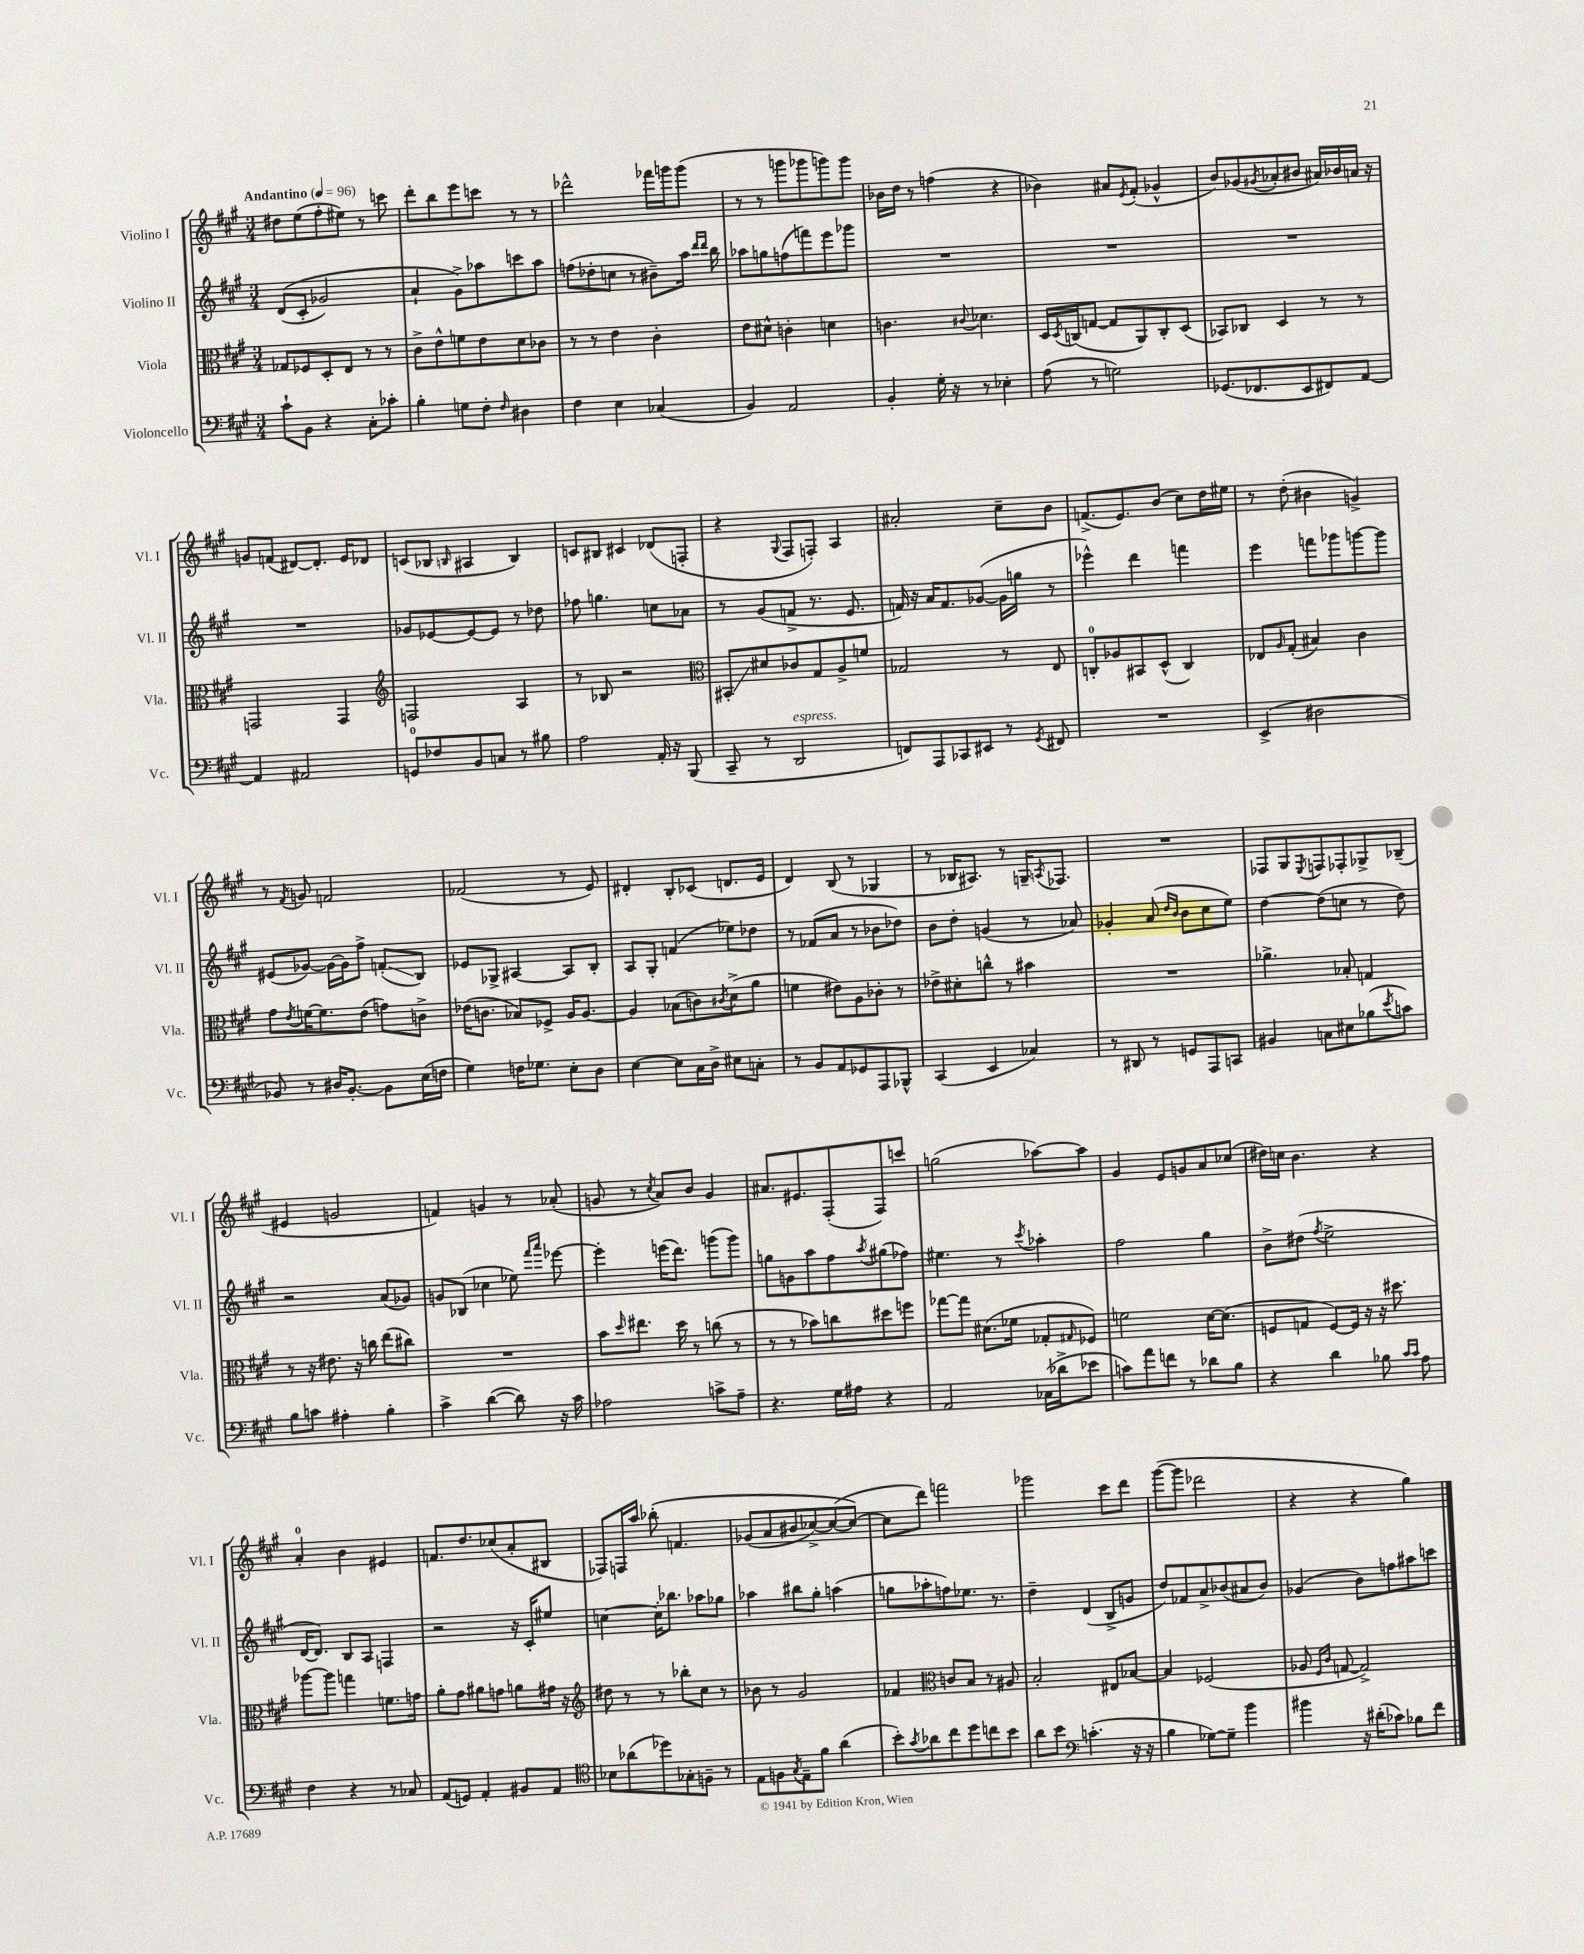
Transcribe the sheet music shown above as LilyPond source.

<<
\new StaffGroup <<
\new Staff = "s0" \with { instrumentName = "Violino I" shortInstrumentName = "Vl. I" } {
    \clef treble \key a \major \numericTimeSignature \time 3/4 \tempo "Andantino" 4 = 96
    dis''8 e''8( fis''8-. eis''8) r8 c'''8 |
    d'''8-. b''8 e'''8 c'''8 r8 r8 |
    des'''2-^ fes'''16 g'''16 g'''8( |
    r8 r8 g'''8 ges'''8 g'''8) g'''8 |
    bes'16 d''16 r8 f''4( r4 |
    bes'4) ais'8 \acciaccatura { e'8 } fis'8-.( ges'4-^ |
    b'8) ges'8( \acciaccatura { gis'8 } aes'8-. bis'8 ais'16) bes'16 a'16 r16 |
    g'8 f'8( dis'8~) dis'8.-. e'16 des'8 |
    c'8( bes8 \grace { b16 } ais4 b4) |
    c'8 bis8 cis'4 des'8( f8-. |
    r4 \appoggiatura { gis8 } fis8 f8-.) a4 |
    ais'2-. cis''8-- b'8 |
    f'8.->( e'8.) b'8( cis''8) d''16 eis''16 |
    r8 d''8-.( bis'4 g'4->) |
    r8 \acciaccatura { fis'8 } g'8 f'2 |
    fes'2( r8 e'8) |
    dis'4-. b8-. ces'8( d'8. e'16 |
    d'4) b8( r8 ges4 |
    r8 bes16 ais8.) r8 g16-- \acciaccatura { a8 } fes8. |
    R2. |
    fes8 gis8 \acciaccatura { e8 } f8 fes8-. ges8-> bes8--( |
    eis'4 g'2 |
    f'4) g'4 r8 aes'8-.( |
    g'8 r8 \acciaccatura { cis''8 } a'8) b'8 g'4 |
    ais'8. eis'8. fis8-.( fis8) c'''8 |
    g''2( aes''8~) aes''8 |
    gis'4 e'8 g'8 a'8 ces''8( |
    dis''16) c''16 b'4. r4 |
    a'4-0-. b'4 eis'4 |
    f'8. d''8. ces''8( a'8-. bis8 |
    fes8) f16 a''16 bes''8-.\( f'4. |
    ges'8( a'8 bis'8 ces''8~->) ces''8~( ces''8~\) |
    ces''8 d'''8) f'''2 |
    ges'''2 cis'''8 d'''8 |
    gis'''8~( gis'''8 des'''2 |
    r4 r4 gis''4) \bar "|." |
}
\new Staff = "s1" \with { instrumentName = "Violino II" shortInstrumentName = "Vl. II" } {
    \clef treble \key a \major \numericTimeSignature \time 3/4
    d'8(\( cis'8-. ges'2) |
    a'4-! gis'8->\) aes''8 c'''8 aes''8 |
    f''8( des''8-. c''8 r8 bis'8--) a''16 \grace { d'''16 d'''16 } b''16 |
    aes''8 g''8 f''8( f'''8) e'''8 ges'''8 |
    R2. |
    R2. |
    R2. |
    R2. |
    ges'8 ees'8~ ees'8~ ees'8 r8 des''8 |
    fes''8 g''4. c''8 aes'8 |
    r8 gis'8( f'8-> r8. e'8. |
    f'16) r16 a'16 f'8. ges'8~( ges'16 g''16 r8 |
    ees'''4-^) d'''4 f'''4 |
    e'''4 f'''8 ges'''8 g'''8~ g'''8 |
    eis'8( ges'8~) ges'16~ ges'16 fis''8-> f'8-.\glissando( b8) |
    ees'8 ges8-> ais4~ ais8 b8-. |
    a8 gis8-. f'4( ees''8) des''8 |
    r8 fes'8( a'8 r8 bes'8 des''8) |
    b'8 d''8-. g'4( r8 aes'8) |
    ges'4-. a'8( \grace { d''16 b'16 } b'8 cis''8 e''8) |
    d''4~ d''8( c''8 r8 d''8) |
    r2 a'8( ges'8) |
    g'8 bes8( ces''4 ees''8) \grace { fis'''16 a'''16 } ees'''8~ |
    ees'''4-. e'''16( d'''8.) g'''8( g'''8) |
    g''8 g'8 a''8 fis''8 \acciaccatura { a''8 } gis''8( fes''8) |
    eis''4. r8 \acciaccatura { cis'''8 } aes''4-. |
    fis''2 gis''4 |
    b'8-> dis''8( \acciaccatura { fis''8 } e''2-> |
    d'16~ d'8.) b8 a8 f4 |
    r2 r16 cis'16-. eis''8 |
    c''4~ c''16-. bes''8. aes''8 ges''8 |
    aes''4 bis''8 gis''8-. a''4( |
    g''8 aes''8-. f''8) ees''8. r8. |
    d''4-- d'4( b8-> g'8 |
    d''8) fes'8 a'8-> bes'8( ais'8 bes'8) |
    ges'4( b'8) f''8 ais''8 c'''8 \bar "|." |
}
\new Staff = "s2" \with { instrumentName = "Viola" shortInstrumentName = "Vla." } {
    \clef alto \key a \major \numericTimeSignature \time 3/4
    ges8 fes8 d8-. e8 r8 r8 |
    cis'8-> e'8-^ f'8 e'8 d'8 ces'8 |
    r8 r8 e'4 cis'4-. |
    e'8 dis'8-^ c'4-. d'4 |
    c'4. \appoggiatura { cis'8 } des'4. |
    d16 \acciaccatura { d8 } c16( g8~ g8 a,8) c8-. d8( |
    bes,8) ces8 d4 r8 r8 |
    g,2 g,4 |
    \clef treble f2 a4 |
    r8 bes8 r2 |
    \clef alto bis,8-.\glissando dis'8 ces'8 gis8 a8-> f'8 |
    ges2 r8 e8 |
    c8-0-. aes8 bis,8 d8-^( c4) |
    ees8 \grace { a16 } gis8-.( bis4) cis'4 |
    gis'8 \acciaccatura { e'8 } f'16~ f'8. e'8( g'8) c'8-> |
    ees'16( c'8. bes8) fes8-> a16 a8.~ |
    a4 bes8( c'8) \acciaccatura { cis'8 } d'8->( a'8 |
    f'4 eis'8) a8 ces'8-. r8 |
    ees'8-> dis'8-. c''8-^ r8 bis'4 |
    R2. |
    aes'4.-> bes8-. g4 |
    r8 r16 eis'8. r16 c''16 e''8( cis''8) |
    R2. |
    b'8 \grace { d''16 } eis''8. d''16 r8 c''8( r8 |
    r8 r8 bes'8) c''8 dis''8 f''8 |
    ges''8~ ges''8 dis'8.( fes'16 ges8-. \grace { gis16 } fes8) |
    f'2 d'16~ d'8.( |
    f8 g8 f8~) f16 r16 r16 dis''8. |
    aes''8~ aes''8 g''4 f'8. g'16 |
    a'8-. gis'8 ais'8 g'8 a'8 gis'16 r16 |
    \clef treble dis''8 r8 r8 bes''8-. cis''8 r8 |
    bes'8 r8 gis'2 |
    fes'4 \clef alto c'8 b8 r8 ais8 |
    b2-. eis8 bes8~ |
    bes4 fes2( |
    aes8 \grace { fis16 cis'16 } g8~ g2->) \bar "|." |
}
\new Staff = "s3" \with { instrumentName = "Violoncello" shortInstrumentName = "Vc." } {
    \clef bass \key a \major \numericTimeSignature \time 3/4
    cis'8-! b,8 r4 cis8-. ces'8-. |
    b4-. g8 fis8-. \grace { fis16 } dis4 |
    fis4 e4 ces4( |
    b,4) a,2 |
    b,4-. gis16-. r16 r8 ees4-. |
    a8( r8 g2) |
    ges,8.( fes,8. e,8 fis,8) a,8~ |
    a,4 ais,2 |
    g,8-0 fes8 b,8 c8 r8 bis8 |
    a2 a,16-. r16 b,,8( |
    cis,8-- r8 d,2^\markup { \italic "espress." } |
    f,8) a,,8 ces,8 eis,8 r8 \acciaccatura { gis,8 } fis,8 |
    R2. |
    e,4->( dis2 |
    bes,8) r8 dis16 bes,8.~-. bes,8 e16( f16 |
    gis4) f16 ges8. e8-. d8 |
    e4~ e8 cis16 d16-> eis8 c8-. |
    r8 b,8 a,8 ges,8 a,,8 bes,,8-^ |
    cis,4( e,4 ces4) |
    r8 dis,8 r8 g,8 a,,8 c,8 |
    bis,4 c8 eis8 bes8( \acciaccatura { e'8 } c'8) |
    b8 c'8 ais4-. b4-. |
    cis'4-> d'4~( d'8) r16 cis'16 |
    aes2 c'8-> aes8-- |
    r4. gis16 ais16 r4 |
    a,2 ces16( des'16-> ees'8 |
    c'8) a'8 f'8 r8 des'8 b8 |
    r4 d'4 bes8 \grace { cis'16 cis'16 } a8 |
    fis4 r4 r8 ces8 |
    a,8( g,8) a,4-. bis,8 a,8 |
    \clef tenor bes8 aes'8( des''8) ges8-. f8-- r8 |
    e8 f8 \acciaccatura { gis8 } e8-- fis'8 a'4( |
    b'8-.) \acciaccatura { gis'8 } aes'8 cis''8 d''8 c''8 b'8 |
    a'8 b'8 \clef bass c'4.-.( r16 r16 |
    b4 ges8~) ges8-- b'4 |
    bis'4 r16 dis'16-.( ces'8) bes8 fis'8 \bar "|." |
}
>>
>>
\layout { \context { \Score \remove "Bar_number_engraver" } }
